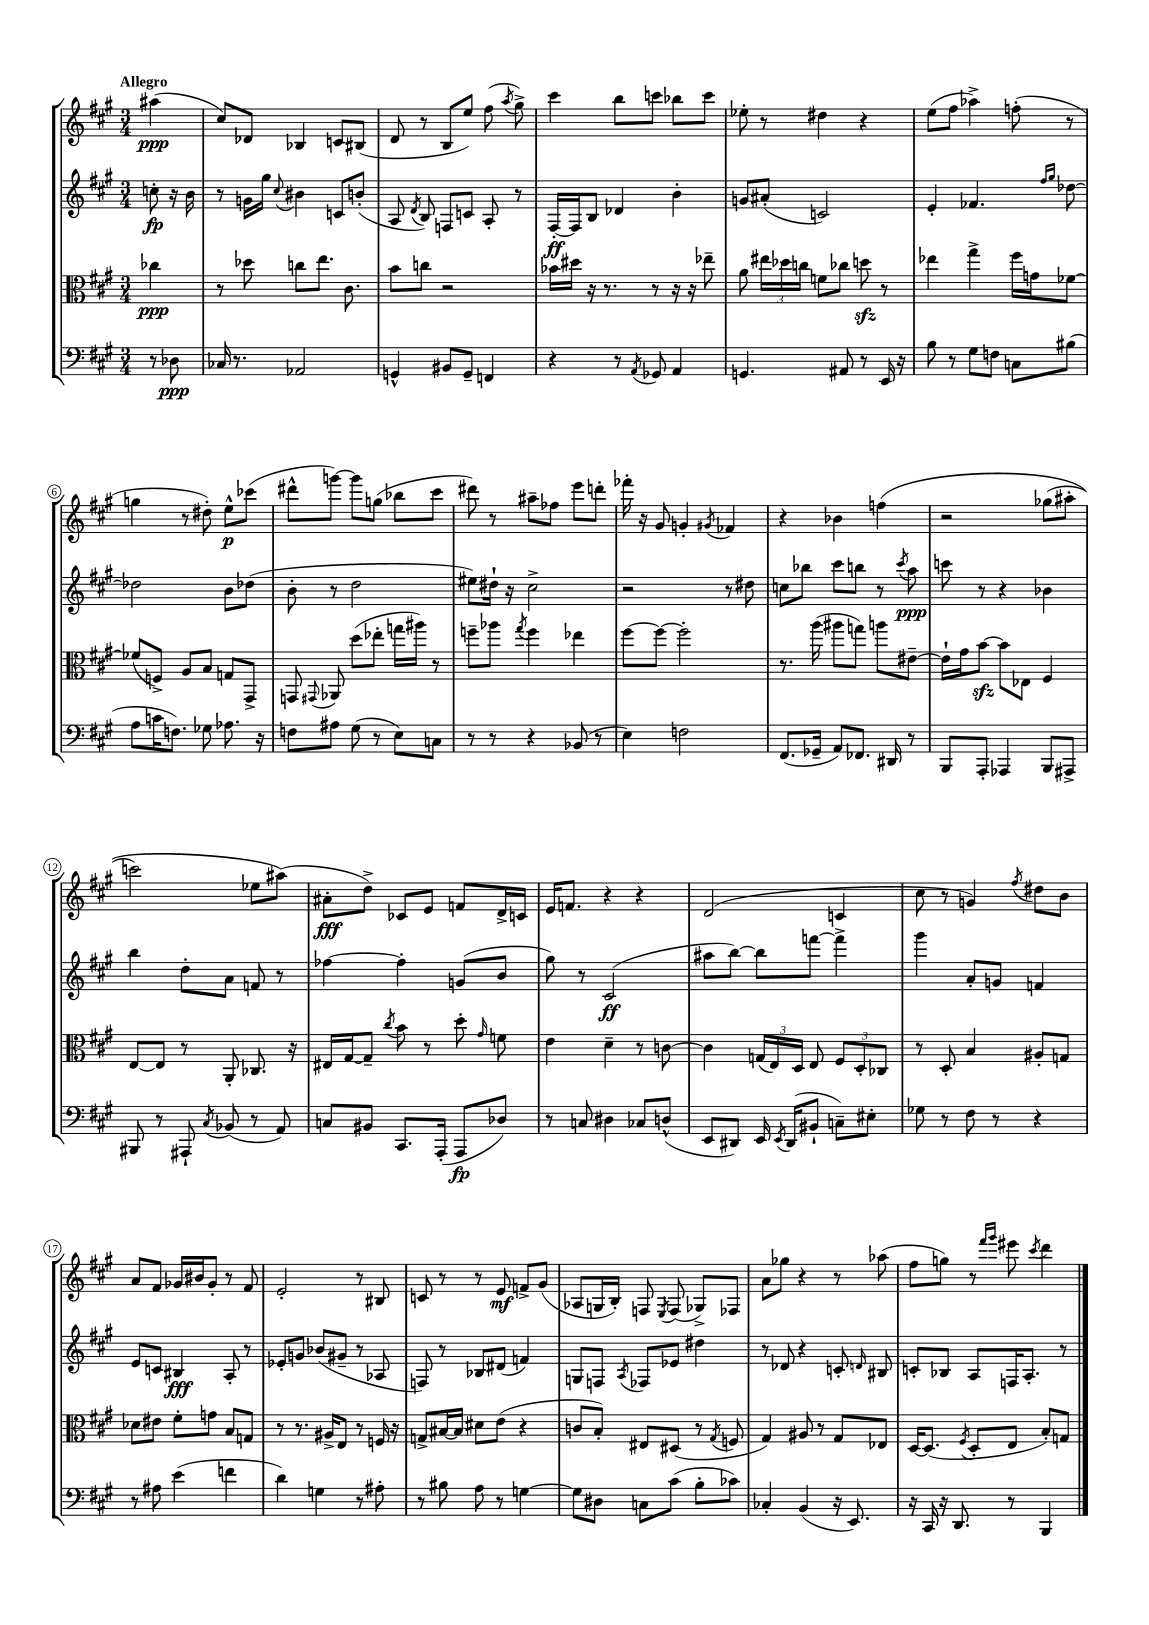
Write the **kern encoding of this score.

**kern	**dynam	**kern	**dynam	**kern	**dynam	**kern	**dynam
*part4	*part4	*part3	*part3	*part2	*part2	*part1	*part1
*staff4	*staff4	*staff3	*staff3	*staff2	*staff2	*staff1	*staff1
*clefF4	*	*clefC3	*	*clefG2	*	*clefG2	*
*k[f#c#g#]	*	*k[f#c#g#]	*	*k[f#c#g#]	*	*k[f#c#g#]	*
*M3/4	*	*M3/4	*	*M3/4	*	*M3/4	*
=	=	=	=	=	=	=	=
!	!	!	!	!	!	!LO:TX:a:B:t=Allegro	!
8r	.	4cc-X\	ppp	8ccn'\	fp	(4aa#X\	ppp
8D-X\	ppp	.	.	16r	.	.	.
.	.	.	.	16b\	.	.	.
=1	=1	=1	=1	=1	=1	=1	=1
16C-X/	.	8r	.	8r	.	8cc#/L)	.
8.r	.	.	.	.	.	.	.
.	.	8dd-X\	.	16gn\LL	.	8d-X/J	.
.	.	.	.	16gg#\JJ	.	.	.
.	.	.	.	8qqcc#/	.	.	.
2AA-X/	.	8ccn\L	.	4b#X\	.	4B-X/	.
.	.	8.ee\J	.	.	.	.	.
.	.	.	.	8cn/L	.	8cn/L	.
.	.	8.c#\	.	.	.	.	.
.	.	.	.	(8bn'/J	.	(8B#X/J	.
=2	=2	=2	=2	=2	=2	=2	=2
4GGn^^/	.	8b\L	.	8A/	.	8d/	.
.	.	.	.	8qd/	.	.	.
.	.	8ccn\J	.	8B/)	.	8r	.
8BB#X/L	.	2r	.	8Fn/L	.	8B/L	.
8GG~/J	.	.	.	8cn/J	.	8ee/J)	.
4FFn/	.	.	.	8A'/	.	(8ff#\	.
.	.	.	.	.	.	8qaa/	.
.	.	.	.	8r	.	8gg#^\)	.
=3	=3	=3	=3	=3	=3	=3	=3
4r	.	16b-X\LL	.	[16F#'/LL	ff	4ccc#\	.
.	.	16dd#X\JJ	.	16F#/J]	.	.	.
.	.	16r	.	8B/J	.	.	.
.	.	8.r	.	.	.	.	.
8r	.	.	.	4d-X/	.	8bb\L	.
8qAA/	.	.	.	.	.	.	.
8GG-X/	.	8r	.	.	.	8cccn\J	.
4AA/	.	16r	.	4b'\	.	8bb-X\L	.
.	.	16r	.	.	.	.	.
.	.	8ee-X~\	.	.	.	8ccc\J	.
=4	=4	=4	=4	=4	=4	=4	=4
4.GGn/	.	8a\	.	8gn/L	.	8ee-X'\	.
.	.	24ee#X\LL	.	(8a#X'/J	.	8r	.
.	.	24dd-X\	.	.	.	.	.
.	.	24ccn\JJ	.	.	.	.	.
.	.	8fn\L	.	2cn/)	.	4dd#X\	.
8AA#X/	.	8cc-X\J	.	.	.	.	.
8r	.	8ddnzz\	.	.	.	4r	.
16EE/	.	8r	.	.	.	.	.
16r	.	.	.	.	.	.	.
=5	=5	=5	=5	=5	=5	=5	=5
8B\	.	4ee-X\	.	4e'/	.	(8ee\L	.
8r	.	.	.	.	.	8ff#\J	.
8G#\L	.	4gg#^\	.	4.f-X/	.	4aa-X^\)	.
8Fn\J	.	.	.	.	.	.	.
8Cn\L	.	16ff#\LL	.	.	.	(8ffn'\	.
.	.	16gn\J	.	.	.	.	.
.	.	.	.	16qqff#/LL	.	.	.
.	.	.	.	16qqgg#/JJ	.	.	.
(8B#X\J	.	[8f-X\J	.	[8dd-X\	.	8r	.
!!LO:LB:g=z
=6	=6	=6	=6	=6	=6	=6	=6
8A\L	.	(8f-X/L]	.	2dd-X\]	.	4ggn\	.
16cn\K	.	8Fn^/J)	.	.	.	.	.
8.Fn\J)	.	.	.	.	.	.	.
.	.	8A/L	.	.	.	8r	.
8G-X\	.	8B/J	.	.	.	8dd#X'\)	.
8.A-X\	.	8Gn/L	.	8b\L	.	8ee^^\L	p
.	.	8GG#^/J	.	(8dd-X\J	.	(8ccc-X\J	.
16r	.	.	.	.	.	.	.
=7	=7	=7	=7	=7	=7	=7	=7
8Fn\L	.	8GGn/	.	8b'\	.	8ddd#X^^\L	.
.	.	8qqGG#X/	.	.	.	.	.
8A#X\J	.	8AA-X/	.	8r	.	[8gggn\J)	.
(8G#\	.	(8dd\L	.	2dd\	.	8ggg\L]	.
8r	.	8ee-X'\J	.	.	.	(8ggn\J	.
8E\L)	.	16ggn\LL	.	.	.	8bb-X\L	.
.	.	16aa#X\JJ)	.	.	.	.	.
8Cn\J	.	8r	.	.	.	8ccc#\J	.
=8	=8	=8	=8	=8	=8	=8	=8
8r	.	8ffn~\L	.	8ee#X\L)	.	8ddd#X\)	.
8r	.	8aa-X\J	.	16dd#X`\Jk	.	8r	.
.	.	.	.	16r	.	.	.
.	.	8qgg#/	.	.	.	.	.
4r	.	4ff\	.	2cc#^\	.	8aa#X~\L	.
.	.	.	.	.	.	8ff-X\J	.
(8BB-X/	.	4ee-X\	.	.	.	8eee\L	.
8r	.	.	.	.	.	8dddn'\J	.
=9	=9	=9	=9	=9	=9	=9	=9
4E\)	.	[8ff#\L	.	2r	.	16fff-X'\	.
.	.	.	.	.	.	16r	.
.	.	8ff#\J_	.	.	.	8g#/	.
2Fn\	.	2ff#'\]	.	.	.	4gn'/	.
.	.	.	.	.	.	8qg#X/	.
.	.	.	.	8r	.	4f-X/	.
.	.	.	.	8dd#X\	.	.	.
=10	=10	=10	=10	=10	=10	=10	=10
(8.FF#/L	.	8.r	.	8ccn\L	.	4r	.
.	.	.	.	8bb-X\J	.	.	.
16GG-X~/Jk	.	(16aa\	.	.	.	.	.
8AA/L)	.	8aa#X\L	.	8ccc#\L	.	4b-X\	.
8.FF-X/J	.	8ggn\J)	.	8bbn\J	.	.	.
.	.	8aan\L	.	8r	.	(4ffn\	.
16DD#X/	.	.	.	.	.	.	.
.	.	.	.	8qccc#/	.	.	.
8r	.	[8e#X~\J	.	8aa\	ppp	.	.
=11	=11	=11	=11	=11	=11	=11	=11
8BBB/L	.	16e#`\LL]	.	8cccn\	.	2r	.
.	.	16g#\J	.	.	.	.	.
8AAA'/J	.	[8bzz\J	.	8r	.	.	.
4AAA-X/	.	8b\L]	.	4r	.	.	.
.	.	8E-X\J	.	.	.	.	.
8BBB/L	.	4F#/	.	4b-X\	.	(8gg-X\L	.
8AAA#X^/J	.	.	.	.	.	8aa#X'\J	.
!!LO:LB:g=z
=12	=12	=12	=12	=12	=12	=12	=12
8BBB#X/	.	[8E/L	.	4bb\	.	2cccn\)	.
8r	.	8E/J]	.	.	.	.	.
8AAA#X`/	.	8r	.	8dd'\L	.	.	.
8qC#/	.	.	.	.	.	.	.
(8BB-X/	.	8AA'/	.	8a\J	.	.	.
8r	.	8.C-X/	.	8fn/	.	8ee-X\L	.
8AA/)	.	.	.	8r	.	(8aa#X\J)	.
.	.	16r	.	.	.	.	.
=13	=13	=13	=13	=13	=13	=13	=13
8Cn/L	.	16E#X/LL	.	[4ff-X\	.	8a#X'\L	fff
.	.	[16G#/J	.	.	.	.	.
8BB#X/J	.	8G#~/J]	.	.	.	8dd^\J)	.
.	.	8qcc#/	.	.	.	.	.
8.CC#/L	.	8b\	.	4ff-'\]	.	8c-X/L	.
.	.	8r	.	.	.	8e/J	.
(16AAA'/Jk	.	.	.	.	.	.	.
8AAA/L	fp	8dd'\	.	(8gn/L	.	8fn/L	.
.	.	16qqg#/	.	.	.	.	.
8D-X/J)	.	8fn\	.	8b/J	.	16d^/L	.
.	.	.	.	.	.	16cn/JJ	.
=14	=14	=14	=14	=14	=14	=14	=14
8r	.	4e\	.	8gg#\)	.	16e/KL	.
.	.	.	.	.	.	8.fn/J	.
8Cn/	.	.	.	8r	.	.	.
4D#X\	.	4d~\	.	(2c#/	ff	4r	.
8C-X/L	.	8r	.	.	.	4r	.
(8Dn^^/J	.	[8cn\	.	.	.	.	.
=15	=15	=15	=15	=15	=15	=15	=15
8EE/L	.	4c\]	.	8aa#X\L	.	(2d/	.
8DD#X/J)	.	.	.	[8bb\J)	.	.	.
16EE/	.	(24Gn/LL	.	8bb\L]	.	.	.
.	.	24E/)	.	.	.	.	.
8qEE/	.	.	.	.	.	.	.
(16DD#/KL	.	.	.	.	.	.	.
.	.	24D/JJ	.	.	.	.	.
8BB#X`/J	.	8E/	.	[8fffn\J	.	.	.
8Cn~\L)	.	12F#/L	.	4fff^\]	.	4cn/	.
.	.	12D'/	.	.	.	.	.
8E#X'\J	.	.	.	.	.	.	.
.	.	12C-X/J	.	.	.	.	.
=16	=16	=16	=16	=16	=16	=16	=16
8G-X\	.	8r	.	4ggg#\	.	8cc#\	.
8r	.	8D'/	.	.	.	8r	.
8F#\	.	4B/	.	8a'/L	.	4gn/)	.
8r	.	.	.	8gn/J	.	.	.
.	.	.	.	.	.	8qff#/	.
4r	.	8A#X'/L	.	4fn/	.	8dd#X\L	.
.	.	8Gn/J	.	.	.	8b\J	.
!!LO:LB:g=z
=17	=17	=17	=17	=17	=17	=17	=17
8r	.	8d-X\L	.	8e/L	.	8a/L	.
8A#X\	.	8e#X\J	.	8cn/J	.	8f#/J	.
(4e\	.	8f#'\L	.	4B#X/	fff	16g-X/LL	.
.	.	.	.	.	.	16b#X/J	.
.	.	8gn\J	.	.	.	8g-'/J	.
4fn\	.	8B/L	.	8A'/	.	8r	.
.	.	8Gn/J	.	8r	.	8f#/	.
=18	=18	=18	=18	=18	=18	=18	=18
4d\)	.	8r	.	8e-X'/L	.	2e'/	.
.	.	8.r	.	8gn/J	.	.	.
4Gn\	.	.	.	(8b-X/L	.	.	.
.	.	16A#X^/KL	.	.	.	.	.
.	.	8E/J	.	8g#X~/J	.	.	.
8r	.	8r	.	8r	.	8r	.
8A#X'\	.	16Fn/	.	8A-X/	.	8B#X/	.
.	.	16r	.	.	.	.	.
=19	=19	=19	=19	=19	=19	=19	=19
8r	.	8Gn^/L	.	8Fn/)	.	8cn/	.
8B#X\	.	[16B#X/L	.	8r	.	8r	.
.	.	16B#/JJ]	.	.	.	.	.
8A\	.	8d#X\L	.	8B-X/L	.	8r	.
8r	.	(8e\J	.	(8d#X/J	.	8e/	mf
[4Gn\	.	4r	.	4fn/)	.	8fn^/L	.
.	.	.	.	.	.	(8g#/J	.
=20	=20	=20	=20	=20	=20	=20	=20
8G\L]	.	8cn/L	.	8Gn/L	.	8A-X/L	.
8D#X\J	.	8B'/J)	.	8Fn/J	.	16Gn/L	.
.	.	.	.	.	.	16B'/JJ)	.
.	.	.	.	8qA/	.	.	.
8Cn\L	.	8E#X/L	.	8F-X/L	.	8Fn/	.
.	.	.	.	.	.	8qE/	.
(8c#\J	.	(8D#X/J	.	8e-X/J	.	(8F/	.
8B'\L	.	8r	.	4dd#X\	.	8G-X^/L)	.
.	.	8qG#/	.	.	.	.	.
8c-X\J)	.	8Fn/	.	.	.	8F-X/J	.
=21	=21	=21	=21	=21	=21	=21	=21
4C-X'/	.	4G#/)	.	8r	.	8a\L	.
.	.	.	.	8d-X/	.	8gg-X\J	.
(4BB/	.	8A#X/	.	4r	.	4r	.
.	.	8r	.	.	.	.	.
16r	.	8G#/L	.	8cn'/	.	8r	.
8.EE/)	.	.	.	.	.	.	.
.	.	.	.	16qqdn/	.	.	.
.	.	8E-X/J	.	8B#X/	.	(8aa-X\	.
=22	=22	=22	=22	=22	=22	=22	=22
16r	.	[16D/KL	.	8cn'/L	.	8ff#\L	.
16CC#/	.	(8.D/J]	.	.	.	.	.
16r	.	.	.	8B-X/J	.	8ggn\J)	.
8.DD/	.	.	.	.	.	.	.
.	.	8qF#/	.	.	.	.	.
.	.	8D'/L	.	8A/L	.	8r	.
.	.	.	.	.	.	16qqfff#/LL	.
.	.	.	.	.	.	16qqggg#/JJ	.
8r	.	8E/J	.	16Fn/K	.	8eee#X\	.
.	.	.	.	8.A'/J	.	.	.
.	.	.	.	.	.	8qccc#/	.
4BBB/	.	8B'/L)	.	.	.	4ddd\	.
.	.	8Gn/J	.	8r	.	.	.
==	==	==	==	==	==	==	==
*-	*-	*-	*-	*-	*-	*-	*-
